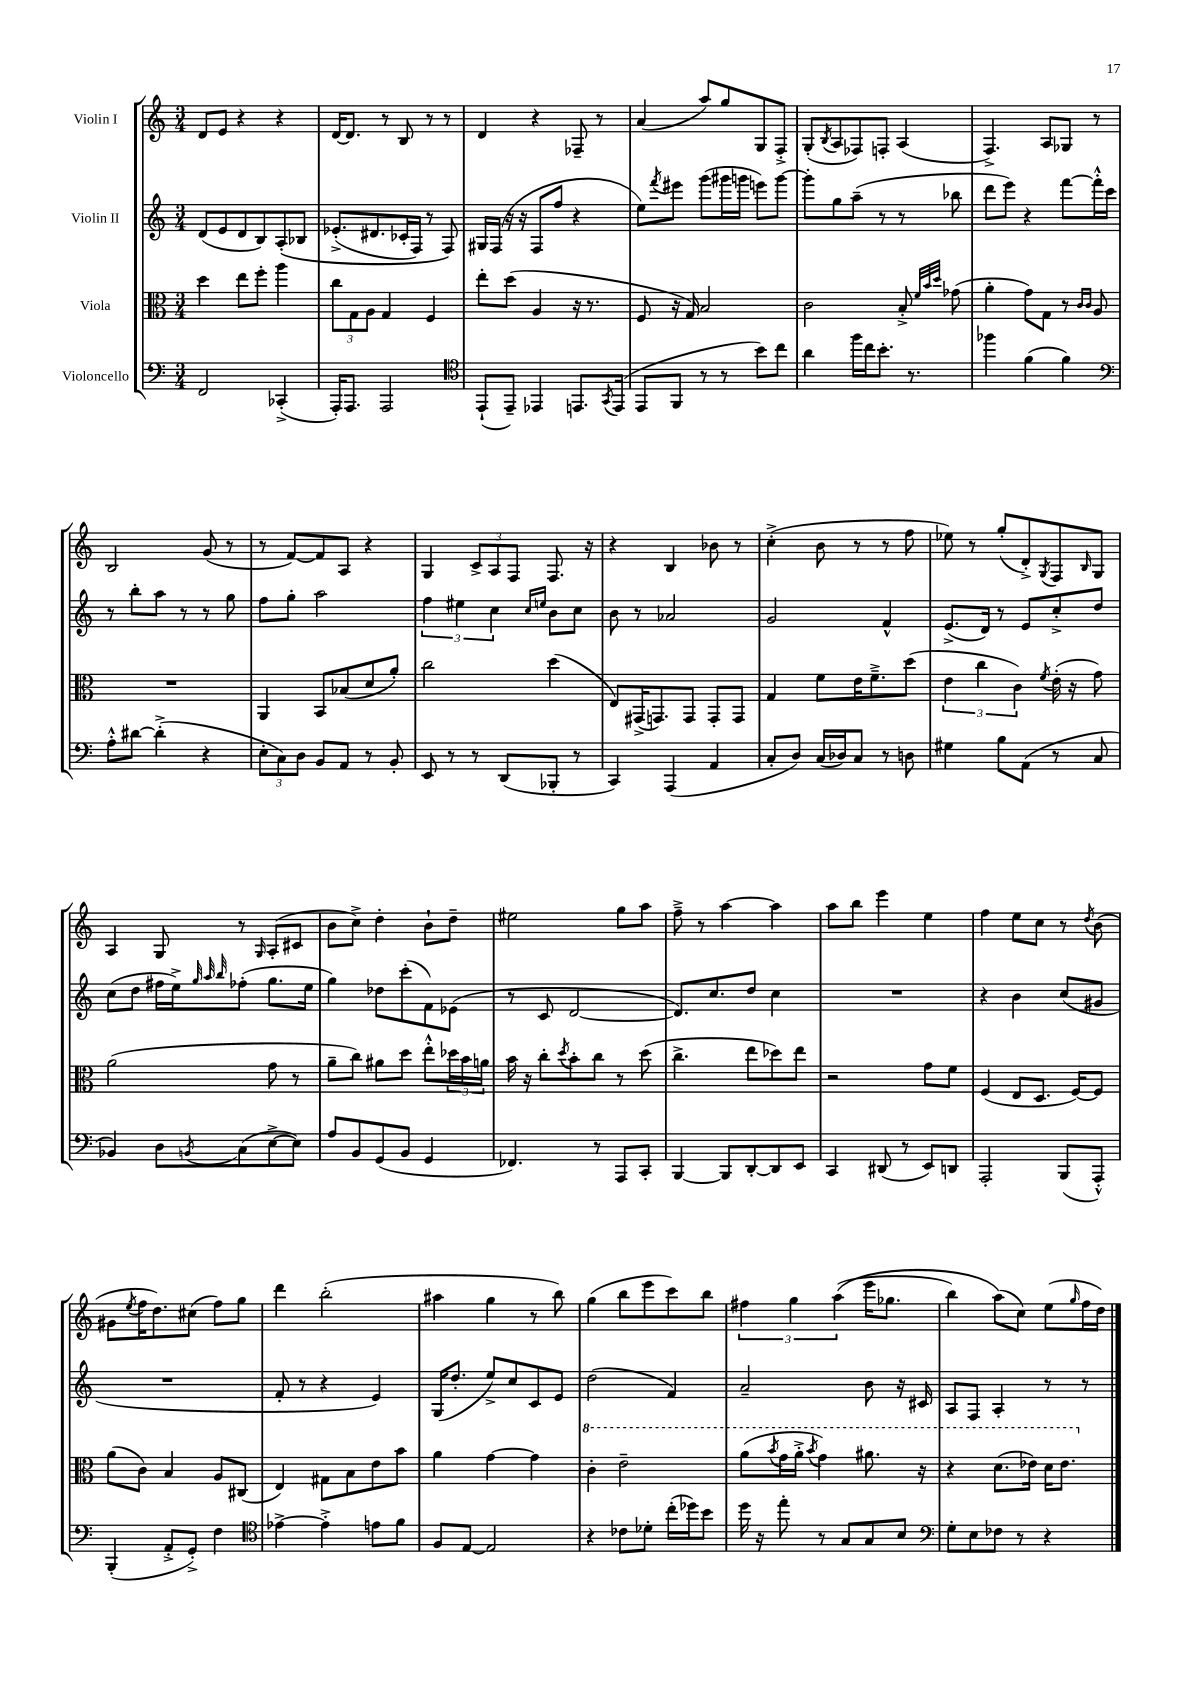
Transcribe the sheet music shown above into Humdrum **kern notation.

**kern	**kern	**kern	**kern
*staff4	*staff3	*staff2	*staff1
*clefF4	*clefC3	*clefG2	*clefG2
*k[]	*k[]	*k[]	*k[]
*M3/4	*M3/4	*M3/4	*M3/4
2FF/	4dd\	(8d/L	8d/L
.	.	8e/	8e/J
.	8ee\L	8d/	4r
.	8ff'\J	8B/)	.
(4CC-'^/	4aa\	&(8A'/	4r
.	.	8B-/J	.
=	=	=	=
16AAA'/LK)	12cc\L	(8.e-'^/L	[16d/LK
8.AAA/J	.	.	8.d/]J
.	12G\	.	.
.	12A\J	.	.
.	.	8.d#/	.
2AAA/	4G/	.	8r
.	.	16c-'/L	8B/
.	.	16F/JJ)	.
.	4F/	8r	8r
.	.	8F/&)	8r
=	=	=	=
*clefC4	*	*	*
(8EE`/L	8ee'\L	16G#/LL	4d/
.	.	(16F/JJ	.
8EE~/J)	(8dd\J	16r	.
.	.	16r	.
4EE-/	4A/	8F/L	4r
.	.	8ff/J	.
8.EE/L	16r	4r	8F-~/
.	8.r	.	.
.	.	.	8r
8qGG/	.	.	.
(16EE/Jk	.	.	.
=	=	=	=
8EE/L	8F/	8ee\L)	(4a/
.	.	8qfff/	.
8FF/J	16r	8eee#\J	.
.	16G/)	.	.
8r	2B/	(8ggg\L	8aa/L)
8r	.	16ggg#\L	8gg/
.	.	16ggg\JJ	.
8b\L)	.	8eee\L)	8G/
8cc\J	.	[8ggg\J	8F'^/J
=	=	=	=
4a\	2c\	8ggg'\]L	(8G'/L
.	.	.	8qB/
.	.	8gg\	8A/
16ff\LL	.	(8aa~\J	8F-/)
16cc\J	.	.	.
8.b'\J	.	8r	8F'/J
.	8B'^/	8r	(4A/
8.r	.	.	.
.	32qqf/LLL	.	.
.	32qqb/	.	.
.	32qqdd/JJJ	.	.
.	(8g-\	8bb-\	.
=	=	=	=
4ff-\	4a'\	8ddd\L	4.F^/)
.	.	8eee\J)	.
(4f\	8g\L)	4r	.
.	8G\J	.	8A/L
4f\)	8r	[8fff\L	8G-/J
.	16qqc/LL	.	.
.	16qqc/JJ	.	.
.	8A/	16fff'^^\]L	8r
.	.	16ccc\JJ	.
=	=	=	=
*clefF4	*	*	*
8A'^^\L	2.r	8r	2B/
[8d#\J	.	8bb'\L	.
(4d#'^\]	.	8aa\J	.
.	.	8r	.
4r	.	8r	(8g/
.	.	8gg\	8r
=	=	=	=
12E'\L	4AA/	8ff\L	8r
12C\)	.	.	.
.	.	8gg'\J	[8f/L)
12D\J	.	.	.
8BB/L	8BB/L	2aa\	8f/]
8AA/J	(8B-/	.	8A/J
8r	8d/	.	4r
8BB'/	8a'/J)	.	.
=	=	=	=
8EE/	2cc\	6ff\	4G/
8r	.	.	.
.	.	6ee#\	.
8r	.	.	12c^/L
.	.	6cc\	12A/
(8DD/L	.	.	.
.	.	.	12F/J
.	.	16qqcc/LL	.
.	.	16qqee/JJ	.
8BBB-'/J	(4dd\	8b\L	8.F/
8r	.	8cc\J	.
.	.	.	16r
=	=	=	=
4CC/)	8E/L)	8b\	4r
.	(16GG#^/K	8r	.
.	8.GG/)	.	.
(4AAA/	.	2a-/	4B/
.	8GG/J	.	.
4AA/	8GG'/L	.	8b-\
.	8GG/J	.	8r
=	=	=	=
8C'/L	4G/	2g/	(4cc'^\
8D/J)	.	.	.
(16C/LL	8f\L	.	8b\
16D-/J)	.	.	.
8C/J	16e\K	.	8r
.	8.f~^\	.	.
8r	.	4f^^/	8r
8D\	(8dd\J	.	8ff\
=	=	=	=
4G#\	6e\	(8.e^/L	8ee-\)
.	.	.	8r
.	6cc\	.	.
.	.	16d/Jk)	.
8B\L	.	8r	(8gg'/L
.	6c\)	.	.
(8AA\J	.	8e/L	8d'^/)
.	8qf/	.	8qG/
8r	(16e'\	8cc'^/	8F/
.	16r	.	.
.	.	.	16qqB/
8C/	8g\)	8dd/J	8G/J
=	=	=	=
4BB-/)	(2a\	(8cc\L	4A/
.	.	8dd\J	.
8D\L	.	16ff#\LL	8G/
.	.	16ee^\J)	.
.	.	32qqgg/	.
.	.	32qqaa/	.
8qBB/	.	32qqbb/	.
(8C\	.	(8ff-'\J	8r
.	.	.	16qqG/
[8E^\	8g\	8.gg\L	(8A'/L
8E\]J)	8r	.	8c#/J
.	.	16ee\Jk	.
=	=	=	=
8A/L	8a~\L	4gg\)	8b\L
8BB/	8cc\J)	.	8cc^\J)
(8GG/	8a#\L	8dd-\L	4dd'\
8BB/J	8dd\J	(8ccc'\	.
4GG/	8ee'^^\L	8f\)	8b`\L
.	24dd-\L	(8e-\J	8dd~\J
.	24b\	.	.
.	24a\JJ	.	.
=	=	=	=
4.FF-/)	16b\	8r	2ee#\
.	16r	.	.
.	8cc'\L	8c/	.
.	8qdd/	.	.
.	8b'\	[2d/	.
8r	8cc\J	.	.
8AAA/L	8r	.	8gg\L
8CC'/J	(8dd\	.	8aa\J
=	=	=	=
[4BBB/	4.cc^\	8.d/]L)	8ff~^\
.	.	.	8r
.	.	8.cc/	.
8BBB/]L	.	.	[4aa\
[8DD'/	8ee\L	8dd/J	.
8DD/]	8dd-\)	4cc\	4aa\]
8EE/J	8ee\J	.	.
=	=	=	=
4CC/	2r	2.r	8aa\L
.	.	.	8bb\J
(8DD#/	.	.	4eee\
8r	.	.	.
8EE/L)	8g\L	.	4ee\
8DD/J	8f\J	.	.
=	=	=	=
2AAA'/	(4F/	4r	4ff\
.	8E/L	4b\	8ee\L
.	8.D/J	.	8cc\J
(8BBB/L	.	(8cc/L	8r
.	[16F/LK)	.	.
.	.	.	8qdd/
8AAA'^^/J)	8F/]J	8g#/J	(8b\
=	=	=	=
(4BBB'/	(8a\L	2.r	8g#\L
.	.	.	8qee/
.	8c\J)	.	16ff\K
.	.	.	8.dd\)
8AA'^/L	4B/	.	.
8GG'^/J)	.	.	(8cc#\J
4F\	8A/L	.	8ff\L)
.	(8C#/J	.	8gg\J
=	=	=	=
*clefC4	*	*	*
[4e-^\	4E/)	8f'/	4ddd\
.	.	8r	.
4e-'^\]	8G#\L	4r	(2bb'\
.	8B\	.	.
8e\L	8e\	4e/)	.
8f\J	8b\J	.	.
=	=	=	=
8F/L	4a\	(16G/LK	4aa#\
.	.	8.dd'/J	.
[8E/J	.	.	.
2E/]	[4g\	8ee^/L)	4gg\
.	.	8cc/	.
.	4g\]	8c/	8r
.	.	8e/J	8bb\)
=	=	=	=
4r	4cc'\	(2dd\	(4gg\
8c-\L	2ee~\	.	8bb\L
8d-'\J	.	.	8eee\
(16cc'\LL	.	4f/)	8ccc\)
16dd-\J)	.	.	.
8b\J	.	.	8bb\J
=	=	=	=
16dd\	(8aa\L	2a~/	6ff#\
16r	.	.	.
.	8qbb/	.	.
8ee'\	16gg\L	.	.
.	.	.	6gg\
.	16aa'^\JJ	.	.
.	8qbb/	.	.
8r	4gg\)	.	.
.	.	.	&((6aa\
8G/L	.	.	.
8G/	8.aa#\	8b\	16eee\LK
.	.	.	8.gg-\J
8B/J	.	16r	.
.	16r	16c#/	.
=	=	=	=
*clefF4	*	*	*
8G'\L	4r	8A/L	4bb\)
8E\	.	8F/J	.
8F-\J	(8.dd\L	4A'/	(8aa\L&)
8r	.	.	8cc\J)
.	16ee-\Jk)	.	.
4r	16dd\LK	8r	(8ee\L
.	8.ee-\J	.	.
.	.	.	16qqgg/
.	.	8r	16ff\L
.	.	.	16dd\JJ)
==	==	==	==
*-	*-	*-	*-
